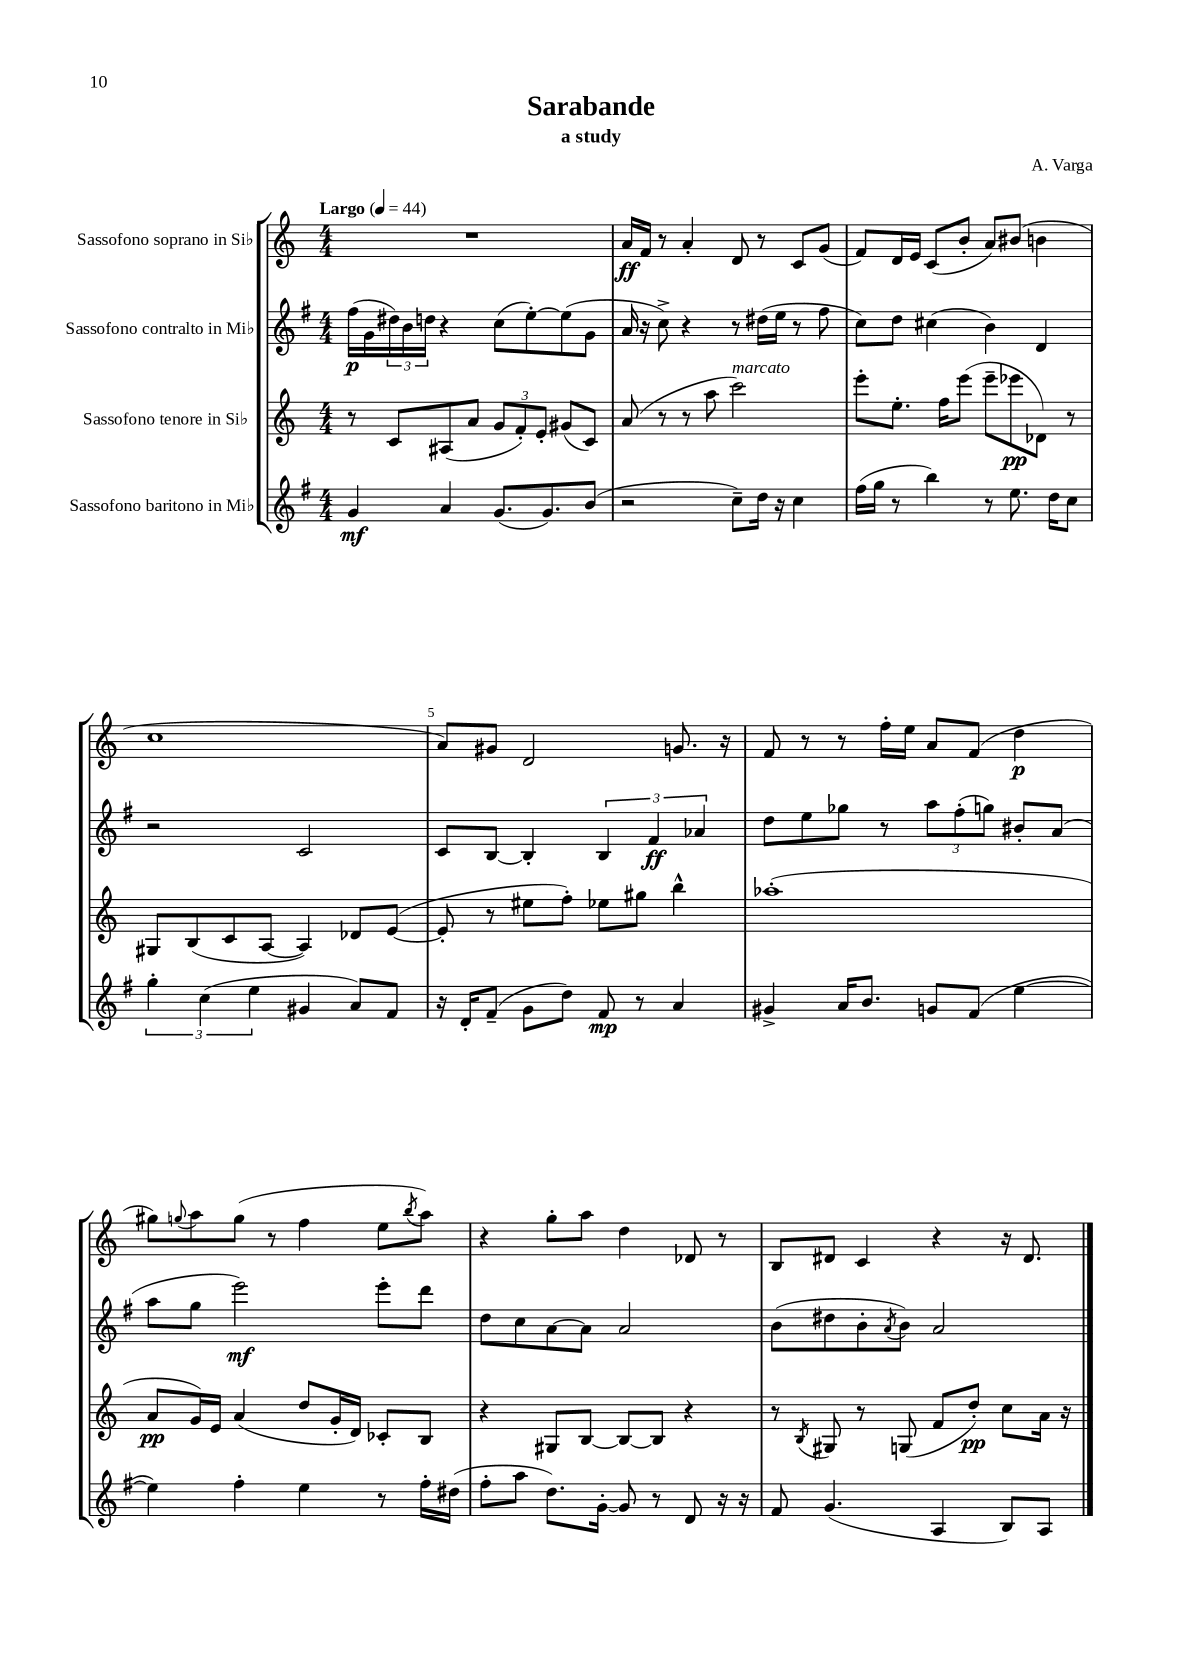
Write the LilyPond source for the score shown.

\header { title = "Sarabande" composer = "A. Varga" subtitle = "a study" }
<<
\new StaffGroup <<
\new Staff = "s0" \with { instrumentName = "Sassofono soprano in Sib" } {
    \clef treble \key c \major \numericTimeSignature \time 4/4 \tempo "Largo" 4 = 44
    R1 |
    a'16\ff f'16 r8 a'4-. d'8 r8 c'8 g'8( |
    f'8) d'16 e'16 c'8( b'8-. a'8) bis'8( b'4 |
    c''1 |
    a'8) gis'8 d'2 g'8. r16 |
    f'8 r8 r8 f''16-. e''16 a'8 f'8( d''4\p |
    gis''8) \appoggiatura { g''8 } a''8 g''8( r8 f''4 e''8 \acciaccatura { b''8 } a''8) |
    r4 g''8-. a''8 d''4 des'8 r8 |
    b8 dis'8 c'4 r4 r16 dis'8. \bar "|." |
}
\new Staff = "s1" \with { instrumentName = "Sassofono contralto in Mib" } {
    \clef treble \key g \major \numericTimeSignature \time 4/4
    fis''16\p( g'16 \tuplet 3/2 { dis''16) b'16 d''16 } r4 c''8( e''8~-.) e''8( g'8 |
    a'16 r16 c''8->) r4 r8 dis''16( e''16 r8 fis''8 |
    c''8) d''8 cis''4( b'4) d'4 |
    r2 c'2 |
    c'8 b8~ b4-. \tuplet 3/2 { b4 fis'4\ff aes'4 } |
    d''8 e''8 ges''8 r8 \tuplet 3/2 { a''8 fis''8-.( g''8) } bis'8-. a'8( |
    a''8 g''8 e'''2\mf) e'''8-. d'''8 |
    d''8 c''8 a'8~ a'8 a'2 |
    b'8( dis''8 b'8-. \acciaccatura { a'8 } b'8) a'2 \bar "|." |
}
\new Staff = "s2" \with { instrumentName = "Sassofono tenore in Sib" } {
    \clef treble \key c \major \numericTimeSignature \time 4/4
    r8 c'8 ais8( a'8 \tuplet 3/2 { g'8 f'8-.) e'8-. } gis'8( c'8) |
    a'8( r8 r8 a''8 c'''2^\markup { \italic "marcato" }) |
    e'''8-. e''8.-. f''16 e'''8( e'''8-- ees'''8\pp des'8) r8 |
    gis8 b8( c'8 a8~ a4) des'8 e'8~( |
    e'8-. r8 eis''8 f''8-.) ees''8 gis''8 b''4-^ |
    aes''1-.( |
    a'8\pp g'16) e'16 a'4( d''8 g'16-. d'16) ces'8-. b8 |
    r4 gis8 b8~ b8~ b8 r4 |
    r8 \acciaccatura { b8 } gis8 r8 g8( f'8 d''8-.\pp) c''8 a'16 r16 \bar "|." |
}
\new Staff = "s3" \with { instrumentName = "Sassofono baritono in Mib" } {
    \clef treble \key g \major \numericTimeSignature \time 4/4
    g'4\mf a'4 g'8.( g'8.) b'8( |
    r2 c''8--) d''16 r16 c''4 |
    fis''16( g''16 r8 b''4) r8 e''8. d''16 c''8 |
    \tuplet 3/2 { g''4-. c''4( e''4 } gis'4 a'8) fis'8 |
    r16 d'16-. fis'8--( g'8 d''8) fis'8\mp r8 a'4 |
    gis'4-> a'16 b'8. g'8 fis'8( e''4~ |
    e''4) fis''4-. e''4 r8 fis''16-. dis''16( |
    fis''8-. a''8 d''8.) g'16~-. g'8 r8 d'8 r16 r16 |
    fis'8 g'4.( a4 b8) a8 \bar "|." |
}
>>
>>
\layout { \context { \Score \override BarNumber.break-visibility = ##(#f #t #t) barNumberVisibility = #(every-nth-bar-number-visible 5) } }
